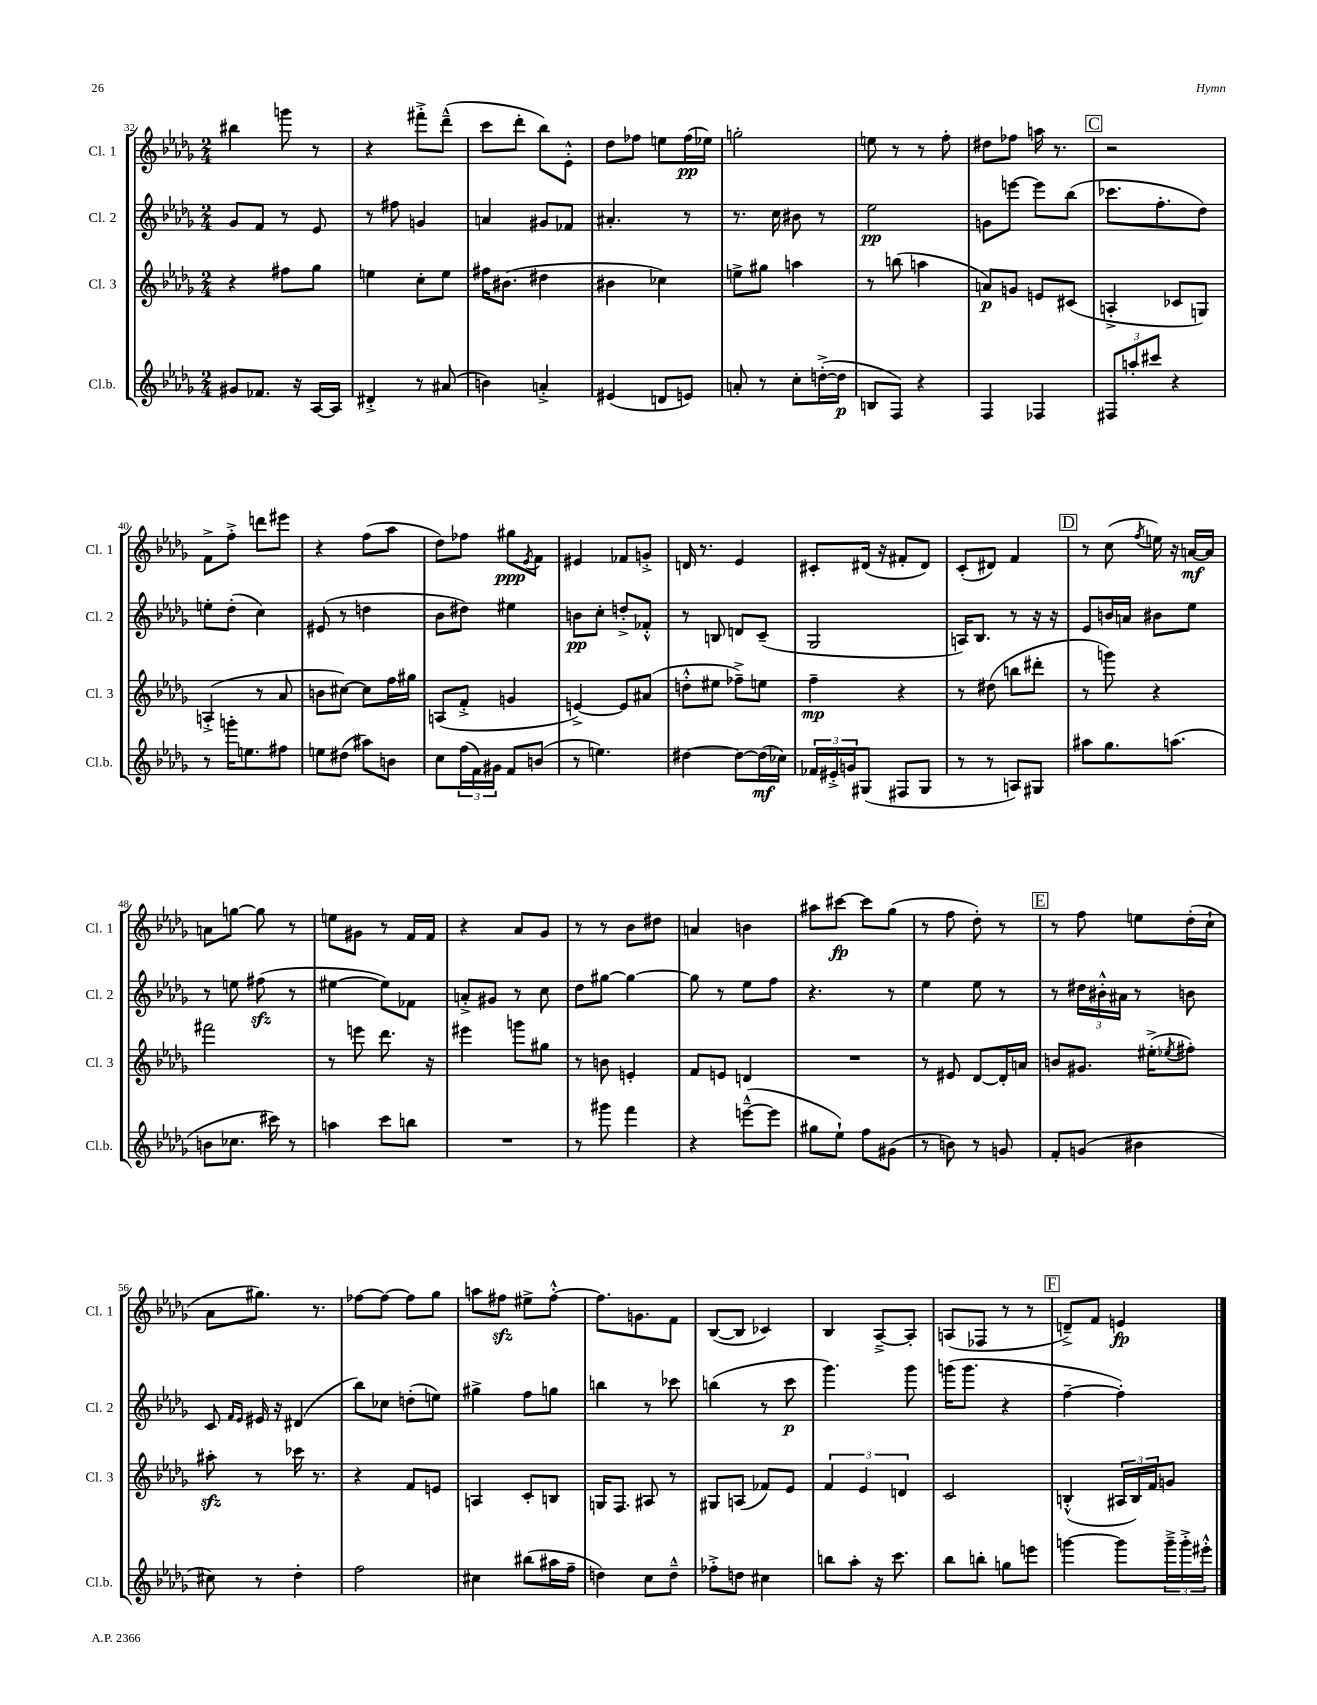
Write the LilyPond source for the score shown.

<<
\new StaffGroup <<
\new Staff = "s0" \with { instrumentName = "Cl. 1" shortInstrumentName = "Cl. 1" } {
    \clef treble \key des \major \numericTimeSignature \time 2/4
    bis''4 g'''8 r8 |
    r4 fis'''8-.-> des'''8---^( |
    c'''8 des'''8-. bes''8) ees'8-.-^ |
    des''8 fes''8 e''8 fes''16\pp( ees''16) |
    g''2-. |
    e''8 r8 r8 f''8-. |
    dis''8 fes''8 a''16 r8. |
    \mark \markup { \box "C" } r2 |
    f'8-> f''8-.-> d'''8 eis'''8 |
    r4 f''8( aes''8 |
    des''8) fes''8 gis''8\ppp \acciaccatura { ees'8 } f'8 |
    eis'4 fes'8 g'8-.-> |
    d'16 r8. ees'4 |
    cis'8-. dis'16( r16 fis'8-. dis'8) |
    c'8-.( dis'8) f'4 |
    \mark \markup { \box "D" } r8 c''8( \acciaccatura { f''8 } e''16) r16 a'16~\mf a'16 |
    a'8 g''8~ g''8 r8 |
    e''8 gis'8 r8 f'16 f'16 |
    r4 aes'8 ges'8 |
    r8 r8 bes'8 dis''8 |
    a'4 b'4 |
    ais''8 cis'''8~\fp cis'''8 ges''8( |
    r8 f''8 des''8-.) r8 |
    \mark \markup { \box "E" } r8 f''8 e''8 des''16-.( c''16-! |
    aes'8 gis''8.) r8. |
    fes''8~ fes''8~ fes''8 ges''8 |
    a''8 fis''8\sfz eis''8-> fis''8~-.-^ |
    fis''8. g'8. f'8 |
    bes8~( bes8 ces'4) |
    bes4 aes8~---> aes8-. |
    a8( fes8 r8 r8 |
    \mark \markup { \box "F" } d'8--->) f'8 e'4\fp \bar "|." |
}
\new Staff = "s1" \with { instrumentName = "Cl. 2" shortInstrumentName = "Cl. 2" } {
    \clef treble \key des \major \numericTimeSignature \time 2/4
    ges'8 f'8 r8 ees'8 |
    r8 fis''8 g'4 |
    a'4 gis'8 fes'8 |
    ais'4.-. r8 |
    r8. c''16 bis'8 r8 |
    ees''2\pp |
    g'8 e'''8~ e'''8 bes''8( |
    \mark \markup { \box "C" } ces'''8. f''8.-. des''8) |
    e''8-. des''8-.( c''4) |
    eis'8( r8 d''4 |
    bes'8 dis''8) eis''4 |
    b'8\pp c''8-. d''8-.-> fes'8-.-^ |
    r8 b8 d'8 c'8--( |
    ges2 |
    a16) bes8. r8 r16 r16 |
    \mark \markup { \box "D" } ees'8 b'16 a'16 bis'8 ees''8 |
    r8 e''8 fis''8\sfz( r8 |
    eis''4~ eis''8) fes'8 |
    a'8-.-> gis'8 r8 c''8 |
    des''8 gis''8~ gis''4~ |
    gis''8 r8 ees''8 f''8 |
    r4. r8 |
    ees''4 ees''8 r8 |
    \mark \markup { \box "E" } r8 \tuplet 3/2 { dis''16 bis'16-.-^ ais'16 } r8 b'8 |
    c'8 \grace { f'16 ees'16 } eis'16 r16 dis'4( |
    bes''8) ces''8 d''8-.( e''8) |
    gis''4-> f''8 g''8 |
    b''4 r8 ces'''8 |
    b''4( r8 c'''8\p |
    ges'''4.) ges'''8 |
    g'''16( g'''8. r4 |
    \mark \markup { \box "F" } f''4~-- f''4-.) \bar "|." |
}
\new Staff = "s2" \with { instrumentName = "Cl. 3" shortInstrumentName = "Cl. 3" } {
    \clef treble \key des \major \numericTimeSignature \time 2/4
    r4 fis''8 ges''8 |
    e''4 c''8-. e''8 |
    fis''16 bis'8.( dis''4 |
    bis'4 ces''4) |
    e''8-> gis''8 a''4 |
    r8 b''8( a''4 |
    a'8\p) g'8 e'8 cis'8( |
    \mark \markup { \box "C" } a4-.-> ces'8 g8) |
    a4-.->( r8 aes'8 |
    b'8 cis''8~) cis''8 f''16 gis''16 |
    a8( f'8-.-> g'4 |
    e'4~->) e'8 ais'8( |
    d''8-.-^ eis''8 fes''8--->) e''8 |
    f''4--\mp r4 |
    r8 dis''8( b''8 dis'''8-. |
    \mark \markup { \box "D" } r8 g'''8) r4 |
    fis'''2 |
    r8 e'''8 des'''8. r16 |
    eis'''4 g'''8 gis''8 |
    r8 b'8 e'4-. |
    f'8 e'8 d'4 |
    R2 |
    r8 eis'8 des'8~ des'16-. a'16 |
    \mark \markup { \box "E" } b'8 gis'8. eis''16-.->( \acciaccatura { ees''8 } fis''8-.) |
    ais''8-.\sfz r8 ces'''16 r8. |
    r4 f'8 e'8 |
    a4 c'8-. b8 |
    g16 f8. ais8 r8 |
    gis8 a8( fes'8) ees'8 |
    \tuplet 3/2 { f'4 ees'4 d'4 } |
    c'2 |
    \mark \markup { \box "F" } b4-.-^( \tuplet 3/2 { ais16 b16) f'16 } g'8 \bar "|." |
}
\new Staff = "s3" \with { instrumentName = "Cl.b." shortInstrumentName = "Cl.b." } {
    \clef treble \key des \major \numericTimeSignature \time 2/4
    gis'8 fes'8. r16 aes16~ aes16 |
    dis'4-.-> r8 ais'8( |
    b'4) a'4-.-> |
    eis'4( d'8 e'8) |
    a'8-. r8 c''8-. d''16~-.->( d''16\p |
    b8 f8) r4 |
    f4 fes4 |
    \mark \markup { \box "C" } \tuplet 3/2 { fis8 a''8-. cis'''8 } r4 |
    r8 g'''16-. e''8. fis''8 |
    e''8 dis''8( ais''8) b'8 |
    c''8 \tuplet 3/2 { f''16( f'16) gis'16 } f'8 b'8( |
    r8 e''4.) |
    dis''4~ dis''8~ dis''16\mf( ces''16) |
    \tuplet 3/2 { fes'16 eis'16-.-> g'16 } gis8( fis8 gis8 |
    r8 r8 a8) gis8 |
    \mark \markup { \box "D" } ais''8 ges''8. a''8.( |
    b'8 ces''8. cis'''16) r8 |
    a''4 c'''8 b''8 |
    R2 |
    r8 gis'''8 f'''4 |
    r4 e'''8~---^( e'''8 |
    gis''8 ees''8-!) f''8 gis'8( |
    r8 b'8) r8 g'8 |
    \mark \markup { \box "E" } f'8-. g'8( bis'4 |
    cis''8) r8 des''4-. |
    f''2 |
    cis''4 bis''8( ais''16 f''16-- |
    d''4) c''8 d''8---^ |
    fes''8-.-> d''8 cis''4 |
    b''8 aes''8-. r16 c'''8. |
    bes''8 b''8-. g''8 e'''8 |
    \mark \markup { \box "F" } g'''4~ g'''8 \tuplet 3/2 { g'''16---> g'''16-.-> eis'''16-.-^ } \bar "|." |
}
>>
>>
\layout { \context { \Score currentBarNumber = #32 } }
